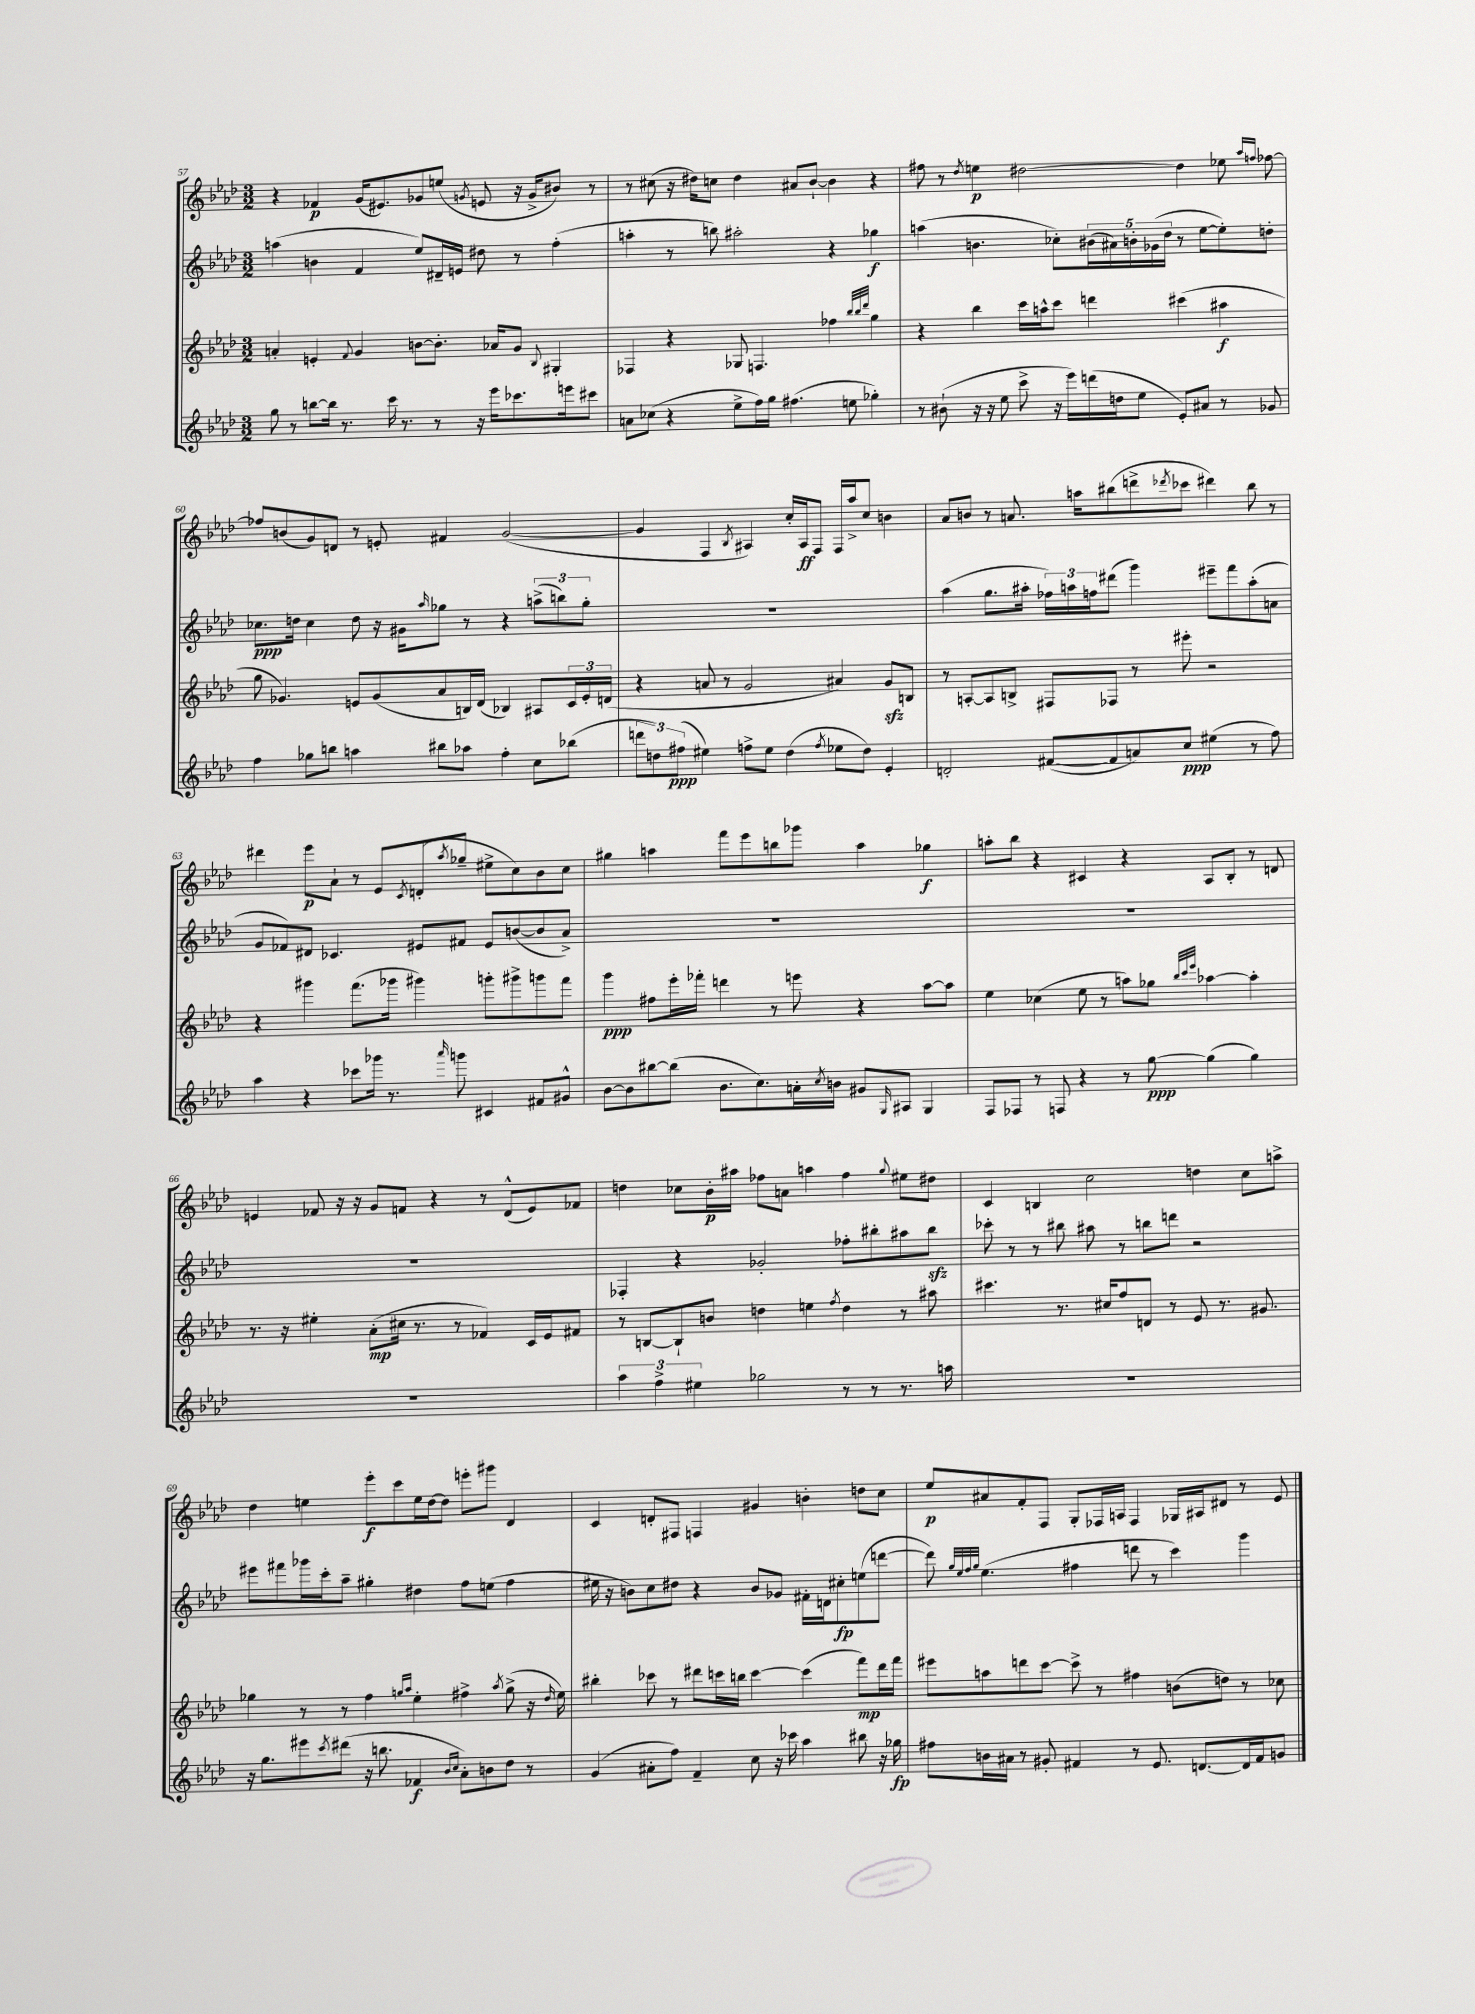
<<
\new StaffGroup <<
\new Staff = "s0" {
    \clef treble \key aes \major \numericTimeSignature \time 3/2
    r4 fes'4\p g'16( eis'8.) ges'8 e''8( \acciaccatura { g'8 } e'8 r16 g'16-> bis'8) r8 |
    r8 cis''8( r16 dis''16) c''8 dis''4 ais'8 bes'8~-! bes'4 r4 |
    fis''8 r8 \acciaccatura { des''8 } e''4\p dis''2~ dis''4 ees''8 \grace { aes''16 f''16 } fes''8~ |
    fes''8 b'8( g'8) d'8 r8 e'8-. fis'4 g'2~( |
    g'4 f4 \acciaccatura { bes8 } ais4) c''16-. ais16\ff f8 f16 aes''16-> c''8 b'4 |
    aes'8 b'8 r8 a'8. a''16 bis''8( d'''8-> \acciaccatura { des'''8 } ces'''8 dis'''4) bis''8 r8 |
    dis'''4 ees'''8\p aes'8-! r8 ees'8 \acciaccatura { c'8 } d'8-.( \acciaccatura { aes''8 } ges''8-- eis''8-> c''8) bes'8 c''8 |
    gis''4 a''4 f'''8 ees'''8 b''8 ges'''8 a''4 ges''4\f |
    a''8-. bes''8 r4 cis'4 r4 aes8 bes8-. r8 d'8 |
    e'4 fes'8 r16 r16 g'8 f'8 r4 r8 des'8-^( e'8) fes'8 |
    d''4 ces''8 bes'16-.\p ais''16 fes''8 a'8 a''4 fes''4 \appoggiatura { g''8 } eis''8 dis''8 |
    c'4 b4 c''2 d''4 c''8 a''8-> |
    des''4 e''4 ees'''8-.\f c'''8 e''16 des''16~ des''8 e'''8-. gis'''8 des'4 |
    c'4 d'8-. fis8 f4 gis'4 b'4-. d''8 c''8 |
    ees''8\p ais'8 f'8-. f8 g8-. fes16 a16 fes4 ges16 ais16 dis'8 r8 ees'8 \bar "|." |
}
\new Staff = "s1" {
    \clef treble \key aes \major \numericTimeSignature \time 3/2
    a''4( b'4 f'4 ees''8) dis'16-- e'16 dis''8 r8 f''4-.( |
    a''4-. r8 b''8) ais''2-. r4 ges''4\f |
    a''4( b'4. ces''8-.) \tuplet 5/4 { bis'16( ais'16) b'16-. ges'16( des''16 } r8 ees''8~ ees''8-.) d''8-. |
    ces''8.\ppp d''16 ces''4 d''8 r16 gis'16 \grace { aes''16 } ges''8 r8 r4 \tuplet 3/2 { a''8->( b''8) ges''8-. } |
    R1. |
    aes''4( g''8. ais''16-. \tuplet 3/2 { fes''16) a''16 f''16 } dis'''8( g'''4) eis'''8-- f'''8 a''8-.( a'8 |
    g'8 fes'8) dis'8 ces'4. eis'8 fis'8 eis'8 b'8~( b'8 aes'8->) |
    R1. |
    R1. |
    R1. |
    fes4-. r4 ges'2-. fes''8-. bis''8-. ais''8 bis''8\sfz |
    ces'''8-. r8 r8 bis''8 ais''8 r8 b''8 d'''8 r2 |
    eis'''8 fis'''8 ges'''16 c'''16-. aes''8-- gis''4-. dis''4 f''8 e''8( f''4 |
    eis''16 r16 b'8) c''8 dis''8 r4 b'8 ges'8 fis'16-. d'16 cis''8-.\fp e''8( d'''8~ |
    d'''8) \grace { g''32 ees''32 f''32 g''32 } ees''4.( fis''4 d'''8 r8 c'''4) g'''4 \bar "|." |
}
\new Staff = "s2" {
    \clef treble \key aes \major \numericTimeSignature \time 3/2
    a'4-. e'4-. \appoggiatura { f'8 } g'4 b'8~ b'8.-. aes'16 g'8 \appoggiatura { bes8 } gis4-. |
    fes4 r4 ges8 f4. fes''4 \grace { bes''32 bes''32 des'''32 } g''4 |
    r4 bes''4 c'''16 a''16-^ c'''8 d'''4 cis'''4( ais''4\f |
    g''8 ges'4.) e'8 ges'8( aes'8 b16) des'16( bes4) ais8 \tuplet 3/2 { c'16 e'16-. d'16( } |
    r4 a'8 r8 g'2 ais'4) g'8\sfz b8 |
    r8 a8~-. a8 b8-> fis8 fes8 r8 eis'''8-. r2 |
    r4 gis'''4 f'''8.( ges'''16 gis'''4) g'''8-. gis'''8-> g'''8 f'''8 |
    g'''4\ppp fis''8 ees'''16-. fes'''16-. d'''4 r8 e'''8 r4 aes''8~ aes''8 |
    ees''4 ces''4( ees''8 r8 a''8) ges''8 \grace { bes''32 c'''32 ees'''32 } aes''4~ aes''4-. |
    r8. r16 eis''4-. aes'8-.\mp( cis''16 r8. r8 fes'4) c'16 ees'16 fis'8 |
    r8 b8~ b8-! b'8 d''4 e''4 \acciaccatura { f''8 } d''4 r8 ais''8 |
    cis'''4. r8. cis''16 f''8 d'8 r8 ees'8 r8. gis'8. |
    ges''4 r8 r8 f''4 \grace { g''16 aes''16 } ees''4-. fis''4-> \acciaccatura { aes''8 } g''8->( r16 \grace { des''16 } ees''16) |
    bis''4-. ces'''8 r8 dis'''8 c'''16 b''16 c'''4~ c'''4( f'''8\mp) dis'''16 f'''16 |
    eis'''8 a''8 d'''8 c'''8~ c'''8-> r8 fis''4 b'8( d''8) r8 ces''8 \bar "|." |
}
\new Staff = "s3" {
    \clef treble \key aes \major \numericTimeSignature \time 3/2
    g''8 r8 b''8~ b''16 r8. c'''16 r8. r8 r16 ees'''16 ces'''8. e'''16 cis'''8 |
    a'8 ces''8( r4 ees''8-> f''16) g''16 fis''4.( e''8 ges''4-.) |
    r8 bis'8-!( r16 r16 ees''8 c'''8-> r16 ees'''16) d'''16( d''16 ees''8 ees'8-.) ais'8 r8 ges'8 |
    f''4 ges''8 b''8 a''4 bis''8 aes''8 f''4-. c''8 bes''8( |
    \tuplet 3/2 { d'''8 d''8) fis''8\ppp( } eis''4) f''8-> eis''8 d''4( \acciaccatura { f''8 } ees''8 d''8) ees'4-. |
    d'2-. fis'8~( fis'8 a'8) c''8\ppp eis''4( r8 f''8) |
    aes''4 r4 ces'''8 ges'''16 r8. \grace { aes'''16 } g'''8 cis'4 fis'8 gis'8-^ |
    bes'8~ bes'8 bis''8~ bis''8( bes'8. c''8.) a'16-. \acciaccatura { c''8 } b'16 gis'8 \grace { g16 } ais8 g4 |
    f8 fes8 r8 f8 r4 r8 g''8~\ppp g''4( g''4) |
    R1. |
    \tuplet 3/2 { aes''4 f''4-> eis''4 } ges''2 r8 r8 r8. a''16 |
    R1. |
    r16 g''8. eis'''8 \acciaccatura { c'''8 } dis'''8( r16 b''8. fes'4\f \grace { bes'16 c''16 } aes'8-.) b'8 des''8 r8 |
    g'4( ais'8-. f''8) f'4-- c''8 r16 ces'''16 aes''4 bis''8 r16 ges''16\fp |
    fis''8 b'16 ais'16 r8 gis'8-. fis'4 r8 ees'8. d'8.~ d'16 fis'16 g'8 \bar "|." |
}
>>
>>
\layout { \context { \Score currentBarNumber = #57 } }
